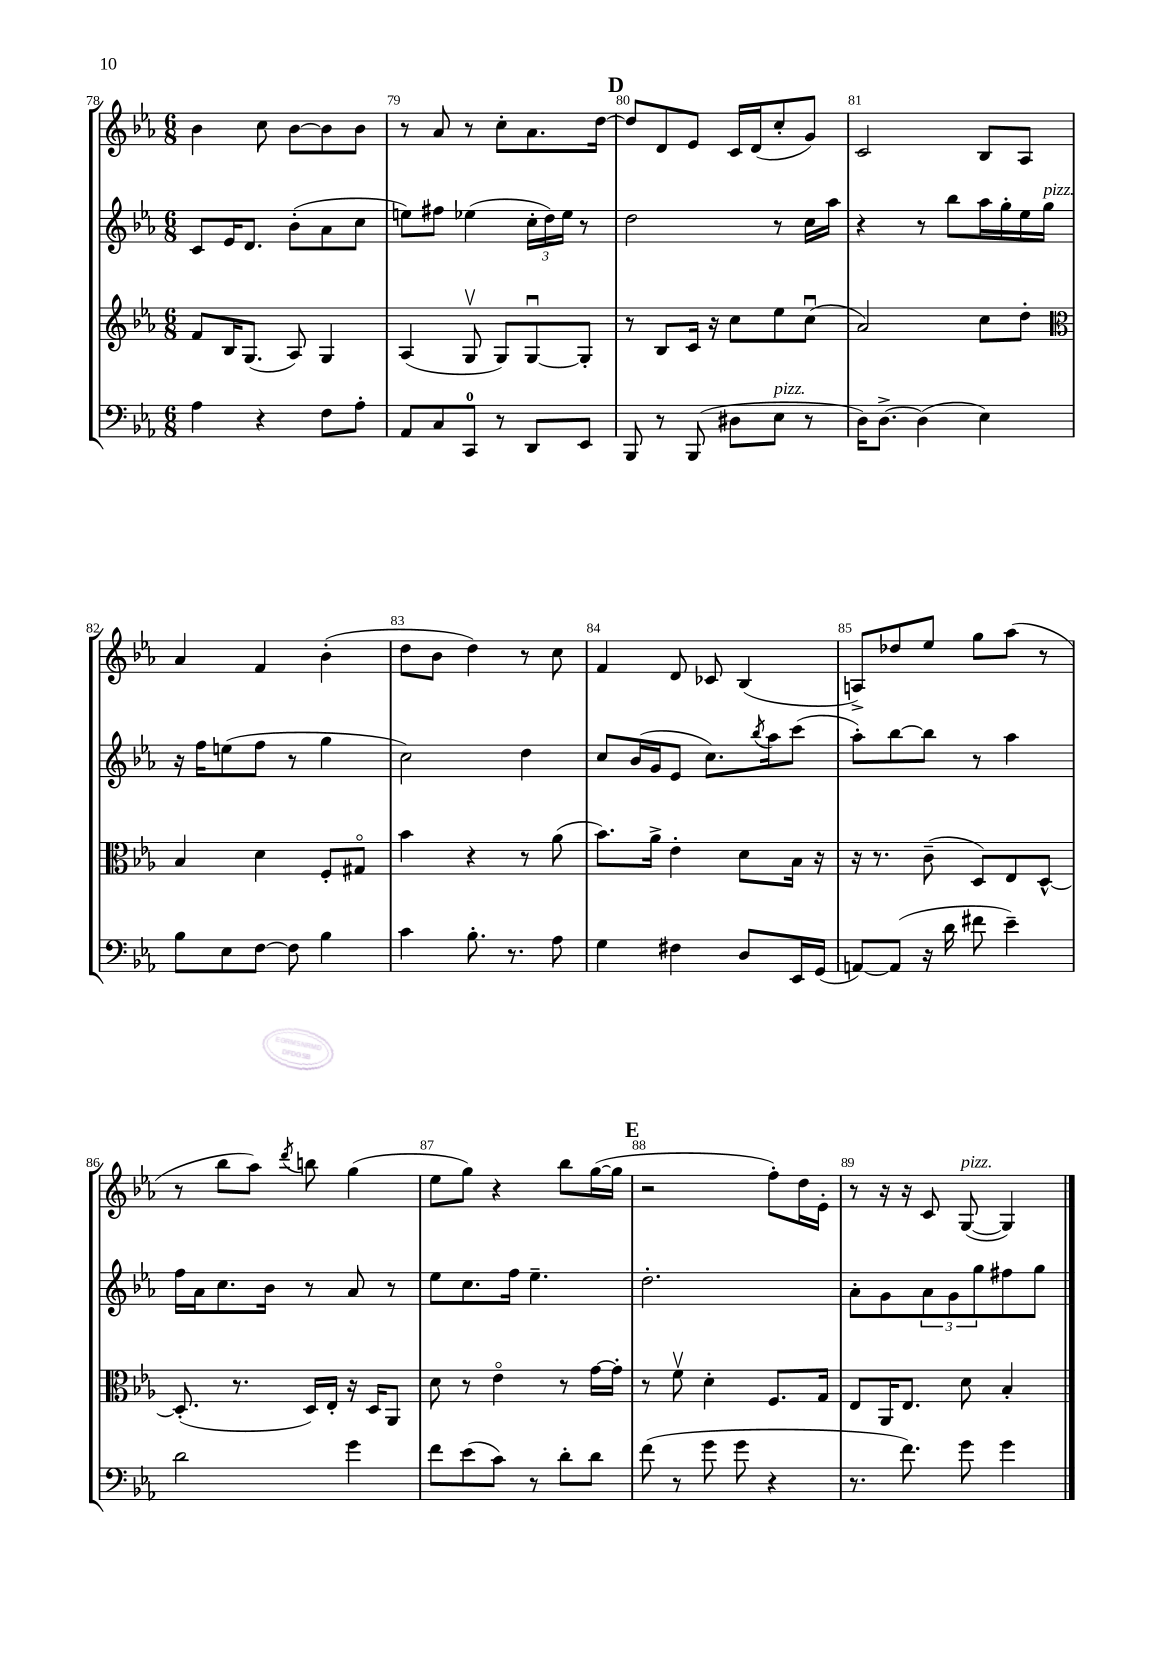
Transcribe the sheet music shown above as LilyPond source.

<<
\new StaffGroup <<
\new Staff = "s0" {
    \clef treble \key ees \major \numericTimeSignature \time 6/8
    bes'4 c''8 bes'8~ bes'8 bes'8 |
    r8 aes'8 r8 c''8-. aes'8. d''16~ |
    \mark \markup { \bold "D" } d''8 d'8 ees'8 c'16 d'16( c''8-. g'8) |
    c'2 bes8 aes8 |
    aes'4 f'4 bes'4-.( |
    d''8 bes'8 d''4) r8 c''8 |
    f'4 d'8 ces'8 bes4( |
    a8->) des''8 ees''8 g''8 aes''8( r8 |
    r8 bes''8 aes''8) \acciaccatura { d'''8 } b''8 g''4( |
    ees''8 g''8) r4 bes''8 g''16~( g''16 |
    \mark \markup { \bold "E" } r2 f''8-.) d''16 ees'16-. |
    r8 r16 r16 c'8 g8~^\markup { \italic "pizz." }( g4) \bar "|." |
}
\new Staff = "s1" {
    \clef treble \key ees \major \numericTimeSignature \time 6/8
    c'8 ees'16 d'8. bes'8-.( aes'8 c''8 |
    e''8) fis''8 ees''4( \tuplet 3/2 { c''16-. d''16) ees''16 } r8 |
    \mark \markup { \bold "D" } d''2 r8 c''16 aes''16 |
    r4 r8 bes''8 aes''16 g''16-. ees''16 g''16^\markup { \italic "pizz." } |
    r16 f''16 e''8( f''8 r8 g''4 |
    c''2) d''4 |
    c''8 bes'16( g'16 ees'8 c''8.) \acciaccatura { bes''8 } aes''16 c'''8( |
    aes''8-.) bes''8~ bes''8 r8 aes''4 |
    f''16 aes'16 c''8. bes'16 r8 aes'8 r8 |
    ees''8 c''8. f''16 ees''4.-- |
    \mark \markup { \bold "E" } d''2.-. |
    aes'8-. g'8 \tuplet 3/2 { aes'8 g'8 g''8 } fis''8 g''8 \bar "|." |
}
\new Staff = "s2" {
    \clef treble \key ees \major \numericTimeSignature \time 6/8
    f'8 bes16 g8.( aes8) g4 |
    aes4( g8\upbow g8) g8~\downbow g8-. |
    \mark \markup { \bold "D" } r8 bes8 c'16 r16 c''8 ees''8 c''8\downbow( |
    aes'2) c''8 d''8-. |
    \clef alto bes4 d'4 f8-. gis8\flageolet |
    bes'4 r4 r8 aes'8( |
    bes'8.) aes'16-> ees'4-. d'8 bes16 r16 |
    r16 r8. c'8--( d8) ees8 d8~-^ |
    d8.-.( r8. d16) ees16-. r16 d16 aes,8 |
    d'8 r8 ees'4\flageolet r8 g'16~ g'16-. |
    \mark \markup { \bold "E" } r8 f'8\upbow d'4-. f8. g16 |
    ees8 aes,16 ees8. d'8 bes4-. \bar "|." |
}
\new Staff = "s3" {
    \clef bass \key ees \major \numericTimeSignature \time 6/8
    aes4 r4 f8 aes8-. |
    aes,8 c8 c,8-0 r8 d,8 ees,8 |
    \mark \markup { \bold "D" } bes,,8 r8 bes,,8( dis8 ees8^\markup { \italic "pizz." } r8 |
    d16) d8.~-> d4( ees4) |
    bes8 ees8 f8~ f8 bes4 |
    c'4 bes8.-. r8. aes8 |
    g4 fis4 d8 ees,16 g,16( |
    a,8~) a,8( r16 d'16 fis'8 ees'4--) |
    d'2 g'4 |
    f'8 ees'8( c'8) r8 d'8-. d'8 |
    \mark \markup { \bold "E" } f'8( r8 g'8 g'8 r4 |
    r8. f'8.) g'8 g'4 \bar "|." |
}
>>
>>
\layout { \context { \Score currentBarNumber = #78 \override BarNumber.break-visibility = ##(#f #t #t) barNumberVisibility = #all-bar-numbers-visible } }
